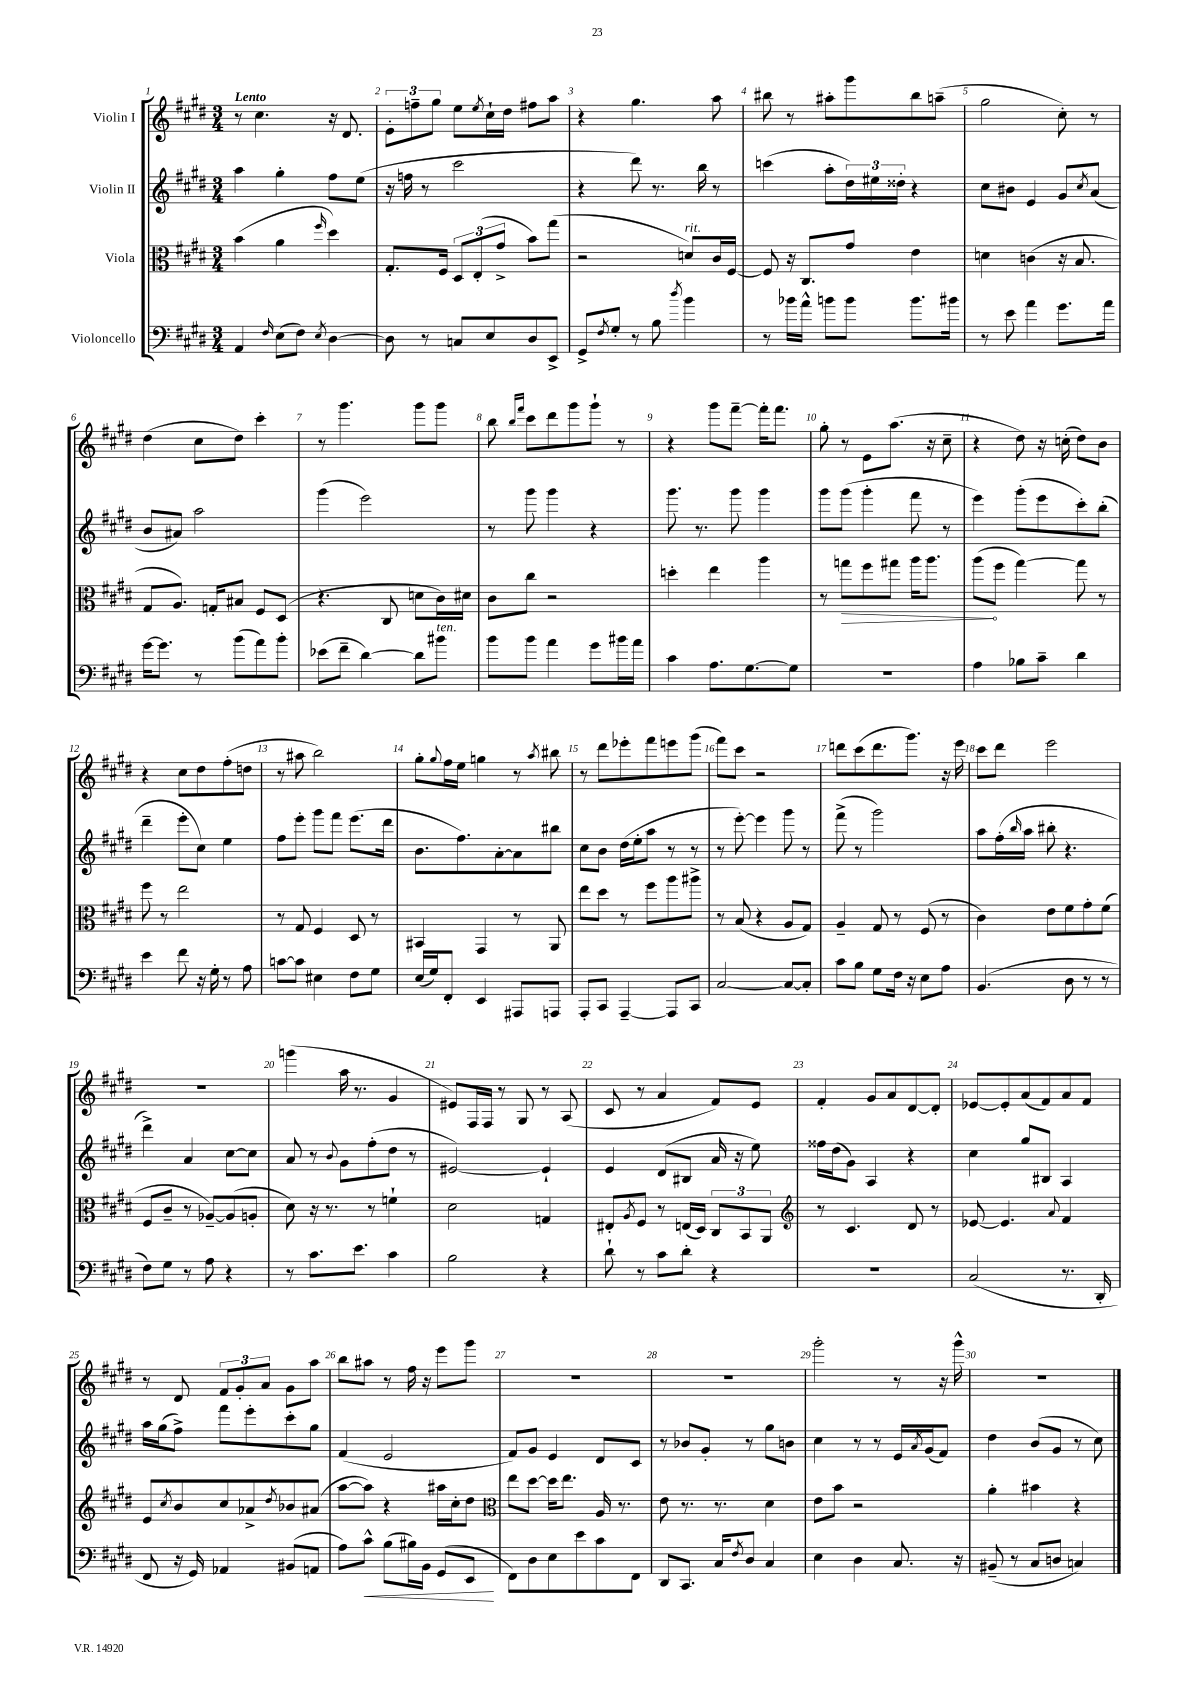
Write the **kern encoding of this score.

**kern	**kern	**kern	**kern
*staff4	*staff3	*staff2	*staff1
*clefF4	*clefC3	*clefG2	*clefG2
*k[f#c#g#d#]	*k[f#c#g#d#]	*k[f#c#g#d#]	*k[f#c#g#d#]
*M3/4	*M3/4	*M3/4	*M3/4
4AA/	(4b\	4aa\	8r
.	.	.	4.cc#\
16qqF#/	.	.	.
(8E\L	4a\	4gg#'\	.
8F#\J)	.	.	.
8qE/	16qqff#/	.	.
[4D#\	4dd#\)	8ff#\L	16r
.	.	.	8.d#/
.	.	(8ee\J	.
=	=	=	=
8D#\]	8.G#'/L	16r	12e'\L
.	.	16ff\	.
.	.	.	12ff~\
8r	.	8r	.
.	.	.	12gg#\J
.	16F#/Jk	.	.
8C/L	12D#/L	2ccc#\	8ee\L
.	(12E'/	.	.
.	.	.	8qee/
8E/	.	.	16cc#`\L
.	12g#^/J	.	.
.	.	.	16dd#\JJ
8D#/	8b\L)	.	8ff#\L
8EE^/J	(8gg#\J	.	8aa\J
=	=	=	=
8GG#^/L	2r	4r	4r
8qF#/	.	.	.
8G#'/J	.	.	.
8r	.	8ddd#\)	4.gg#\
8B\	.	8.r	.
8qdd#/	.	.	.
4b\	8d/L)	.	.
.	.	16bb\	.
.	16c#/L	8r	8aa\
.	[16F#/JJ	.	.
=	=	=	=
8r	8F#/]	(4ccc\	8bb#\
16b-\LL	16r	.	8r
16a^^\JJ	8.C#/L	.	.
8b\L	.	8aa'\L	8aa#'\L
8b\J	8g#/J	24dd#\L)	8ggg#\
.	.	24ee#\	.
.	.	24dd##'\JJ	.
8.b\L	4e\	4r	8bb#\
.	.	.	(8aa~\J
16b#\Jk	.	.	.
=	=	=	=
8r	4d\	8cc#\L	2gg#\
8e\	.	8b#\J	.
4a\	(4c\	4e/	.
8.g#\L	16r	8g#/L	8cc#'\)
.	8.B/	.	.
.	.	8qcc#/	.
.	.	(8a/J	8r
16a\Jk	.	.	.
=	=	=	=
[16g#\LK	8G#/L	8b/L	(4dd#\
8.g#\]J	.	.	.
.	8.A/J)	8a#/J)	.
8r	.	2aa\	8cc#\L
.	16G'/LK	.	.
(8b\L	8B#/J	.	8dd#\J)
8a\)	8F#/L	.	4ccc#'\
8b'\J	(8D#/J	.	.
=	=	=	=
(8e-\L	4.r	(4ggg#\	8r
8f#~\J	.	.	4.ggg#\
[4d#\)	.	2eee\)	.
.	8C#/	.	.
8d#\]L	8d\L	.	8ggg#\L
8b#\J	16c#\L)	.	8ggg#\J
.	16d#\JJ	.	.
=	=	=	=
8b\L	8c#\L	8r	8bb\
.	.	.	16qqbb/LL
.	.	.	16qqfff#/JJ
8b\J	8cc#\J	8ggg#\	8ccc#\L
4a\	2r	4ggg#\	8ddd#\
.	.	.	8ggg#\
8g#\L	.	4r	8ggg#`\J
16b#\L	.	.	8r
16a\JJ	.	.	.
=	=	=	=
4c#\	4dd'\	8.ggg#\	4r
.	.	8.r	.
8.A\L	4ee\	.	8ggg#\L
.	.	8ggg#\	[8fff#~\J
[8.G#\	.	.	.
.	4aa\	4ggg#\	16fff#'\]LK
.	.	.	8.fff#\J
8G#\]J	.	.	.
=	=	=	=
2.r	8r	8ggg#\L	8gg#'\
.	8gg\L	(8ggg#\J	8r
.	8ff#\	4ggg#'\	8e\L
.	8gg#\J	.	(8.aa\J
.	16aa\LK	8fff#\	.
.	8.aa\J	.	16r
.	.	8r	8cc#~\
=	=	=	=
4A\	(8aa\L	4eee\)	4r
.	8ff#\J	.	.
8B-\L	[4gg#\)	(8ggg#'\L	8dd#\)
8c#~\J	.	8eee\	16r
.	.	.	(16cc'\
4d#\	8gg#\]	8ccc#'\)	8dd#\L)
.	8r	(8bb'\J	8b\J
=	=	=	=
4e\	8ff#\	4ddd#~\	4r
.	8r	.	.
8f#\	2ee\	8eee'\L	8cc#\L
16r	.	8cc#\J)	8dd#\
16G#'\	.	.	.
8r	.	4ee\	(8ff#'\
8A\	.	.	8dd\J
=	=	=	=
[8c\L	8r	8ff#\L	8r
8c\]J	8G#/	8eee'\J	8aa#\
4E#\	4F#/	8ggg#\L	2bb\)
.	.	8fff#\J	.
8F#\L	8D#/	(8.eee\L	.
8G#\J	8r	.	.
.	.	16ddd#\Jk	.
=	=	=	=
(16E/LL	4BB#/	8.b\L	8gg#'\L
16G#/J)	.	.	.
.	.	.	8qqgg#/
8FF#'/J	.	.	16ff#\L
.	.	8.ff#\)	16ee\JJ
4EE/	4GG#/	.	4gg\
.	.	[8a'\	.
8AAA#/L	8r	8a\]	8r
.	.	.	8qaa/
8AAA/J	8AA/	8bb#\J	8bb#\
=	=	=	=
8AAA'/L	8ee\L	8cc#\L	8r
8CC#/J	8dd#\J	8b\J	8ddd#\L
[4AAA~/	8r	(16dd#\LL	8eee-'\
.	.	16ee'\J	.
.	8ff#\L	8aa\J	8fff#\
8AAA/]L	8aa\	8r	8eee\
8CC#/J	8aa#^\J	8r	(8ggg#\J
=	=	=	=
[2C#/	8r	8r	8fff#\L)
.	(8B/	[8eee'\)	8ccc#\J
.	4r	4eee\]	2r
8C#/_L	8A/L	8ggg#\	.
8C#'/]J	8G#/J)	8r	.
=	=	=	=
8c#\L	4A~/	(8fff#^\	8ddd\L
8B\J	.	8r	(8ccc#\
8G#\L	8G#/	2ggg#\)	8.ddd\
16F#\Jk	8r	.	.
16r	.	.	8.ggg#\J)
8E\L	(8F#/	.	.
8A\J	8r	.	16r
.	.	.	16eee\
=	=	=	=
(4.BB/	4c#\)	8aa\L	8ccc#\L
.	.	(16ff#'\L	8ddd#\J
.	.	16qqbb/	.
.	.	16aa\JJ	.
.	8e\L	8bb#'\	2eee\
8D#\	8f#\	4.r	.
8r	8g#'\	.	.
8r	(8f#\J	.	.
=	=	=	=
8F#\L)	8F#/L	4ddd#^\)	2.r
8G#\J	8c#~/J	.	.
8r	8r	4a/	.
8A\	[8A-~/L)	.	.
4r	(8A-/]	[8cc#\L	.
.	8A'/J	8cc#\]J	.
=	=	=	=
8r	8d#\)	8a/	(4ggg\
8.c#\L	16r	8r	.
.	8.r	.	.
.	.	8qqb/	.
.	.	8g#\L	16aa\
8.e\J	.	.	8.r
.	8r	(8ff#'\	.
4c#\	4f`\	8dd#\J	4g#/
.	.	8r	.
=	=	=	=
2B\	2d#\	[2e#/)	8e#/L)
.	.	.	16F#/L
.	.	.	16F#/JJ
.	.	.	8r
.	.	.	8G#/
4r	4G/	4e#`/]	8r
.	.	.	(8A/
=	=	=	=
8d#`\	8E#'/L	4e/	8c#/
.	8qA/	.	.
8r	8F#/J	.	8r
8c#\L	8r	(8d#/L	4a/
8d#'\J	(16E/LL	8B#/J	.
.	16D#/JJ)	.	.
4r	12C#/L	16a/	8f#/L)
.	.	16r	.
.	12BB/	.	.
.	.	8ee\)	8e/J
.	12AA/J	.	.
=	=	=	=
*	*clefG2	*	*
2.r	8r	16ff##\LL	4f#'/
.	.	(16dd#\J	.
.	4.c#/	8g#\J)	.
.	.	4A/	8g#/L
.	.	.	8a/
.	8d#/	4r	[8d#/
.	8r	.	8d#'/]J
=	=	=	=
(2C#/	[8e-/	4cc#\	[8e-/L
.	4.e-/]	.	8e-'/]
.	.	8gg#/L	(8a/
.	.	8B#/J	8f#/)
.	8qqa/	.	.
8.r	4f#/	4A/	8a/
.	.	.	8f#/J
16DD#'/	.	.	.
=	=	=	=
8FF#/	8e/L	16aa\LL	8r
.	.	(16gg#\J	.
.	8qcc#/	.	.
16r	8b/	8ff#^\J)	8d#/
16GG#/)	.	.	.
4AA-/	8cc#/	8fff#\L	12f#/L
.	.	.	12g#'/
.	8a-^/	8eee'\	.
.	.	.	12a/J
.	8qdd#/	.	.
(8BB#/L	8b-/	8ccc#'\	8g#\L
8AA/J	(8a#/J	8gg#\J	8aa\J
=	=	=	=
8A\L)	[8aa\L	(4f#/	8bb\L
8c#^^\J	8aa\]J)	.	8aa#\J
(8B\L	4r	2e/	8r
16B#\L)	.	.	16ff#\
16BB\JJ	.	.	16r
(8GG#/L	16aa#\LL	.	8eee\L
.	16cc#'\J	.	.
8EE/J	8dd#\J	.	8ggg#\J
=	=	=	=
*	*clefC3	*	*
8FF#\L)	8ee\L	8f#/L)	2.r
8D#\	[8dd#\J	8g#/J	.
8E\	16dd#\]LK	4e/	.
.	8.ee\J	.	.
8e\	.	.	.
8c#\	16A/	8d#/L	.
.	8.r	.	.
8FF#\J	.	8c#/J	.
=	=	=	=
8DD#/L	8e\	8r	2.r
8.CC#/J	8.r	8b-/L	.
.	.	8g#'/J	.
16C#/LK	8.r	.	.
8qF#/	.	.	.
8D#/J	.	8r	.
4C#/	4d#\	8gg#\L	.
.	.	8b\J	.
=	=	=	=
4E\	8e\L	4cc#\	2ggg#'\
.	8b\J	.	.
4D#\	2r	8r	.
.	.	8r	.
8.C#/	.	16e/LL	8r
.	.	8qa/	.
.	.	(16g#/J	.
.	.	8f#/J)	16r
16r	.	.	16ggg#^^\
=	=	=	=
(8BB#~/	4a'\	4dd#\	2.r
8r	.	.	.
8C#/L	4b#\	(8b/L	.
8D/J	.	8g#/J	.
4C/)	4r	8r	.
.	.	8cc#\)	.
==	==	==	==
*-	*-	*-	*-
